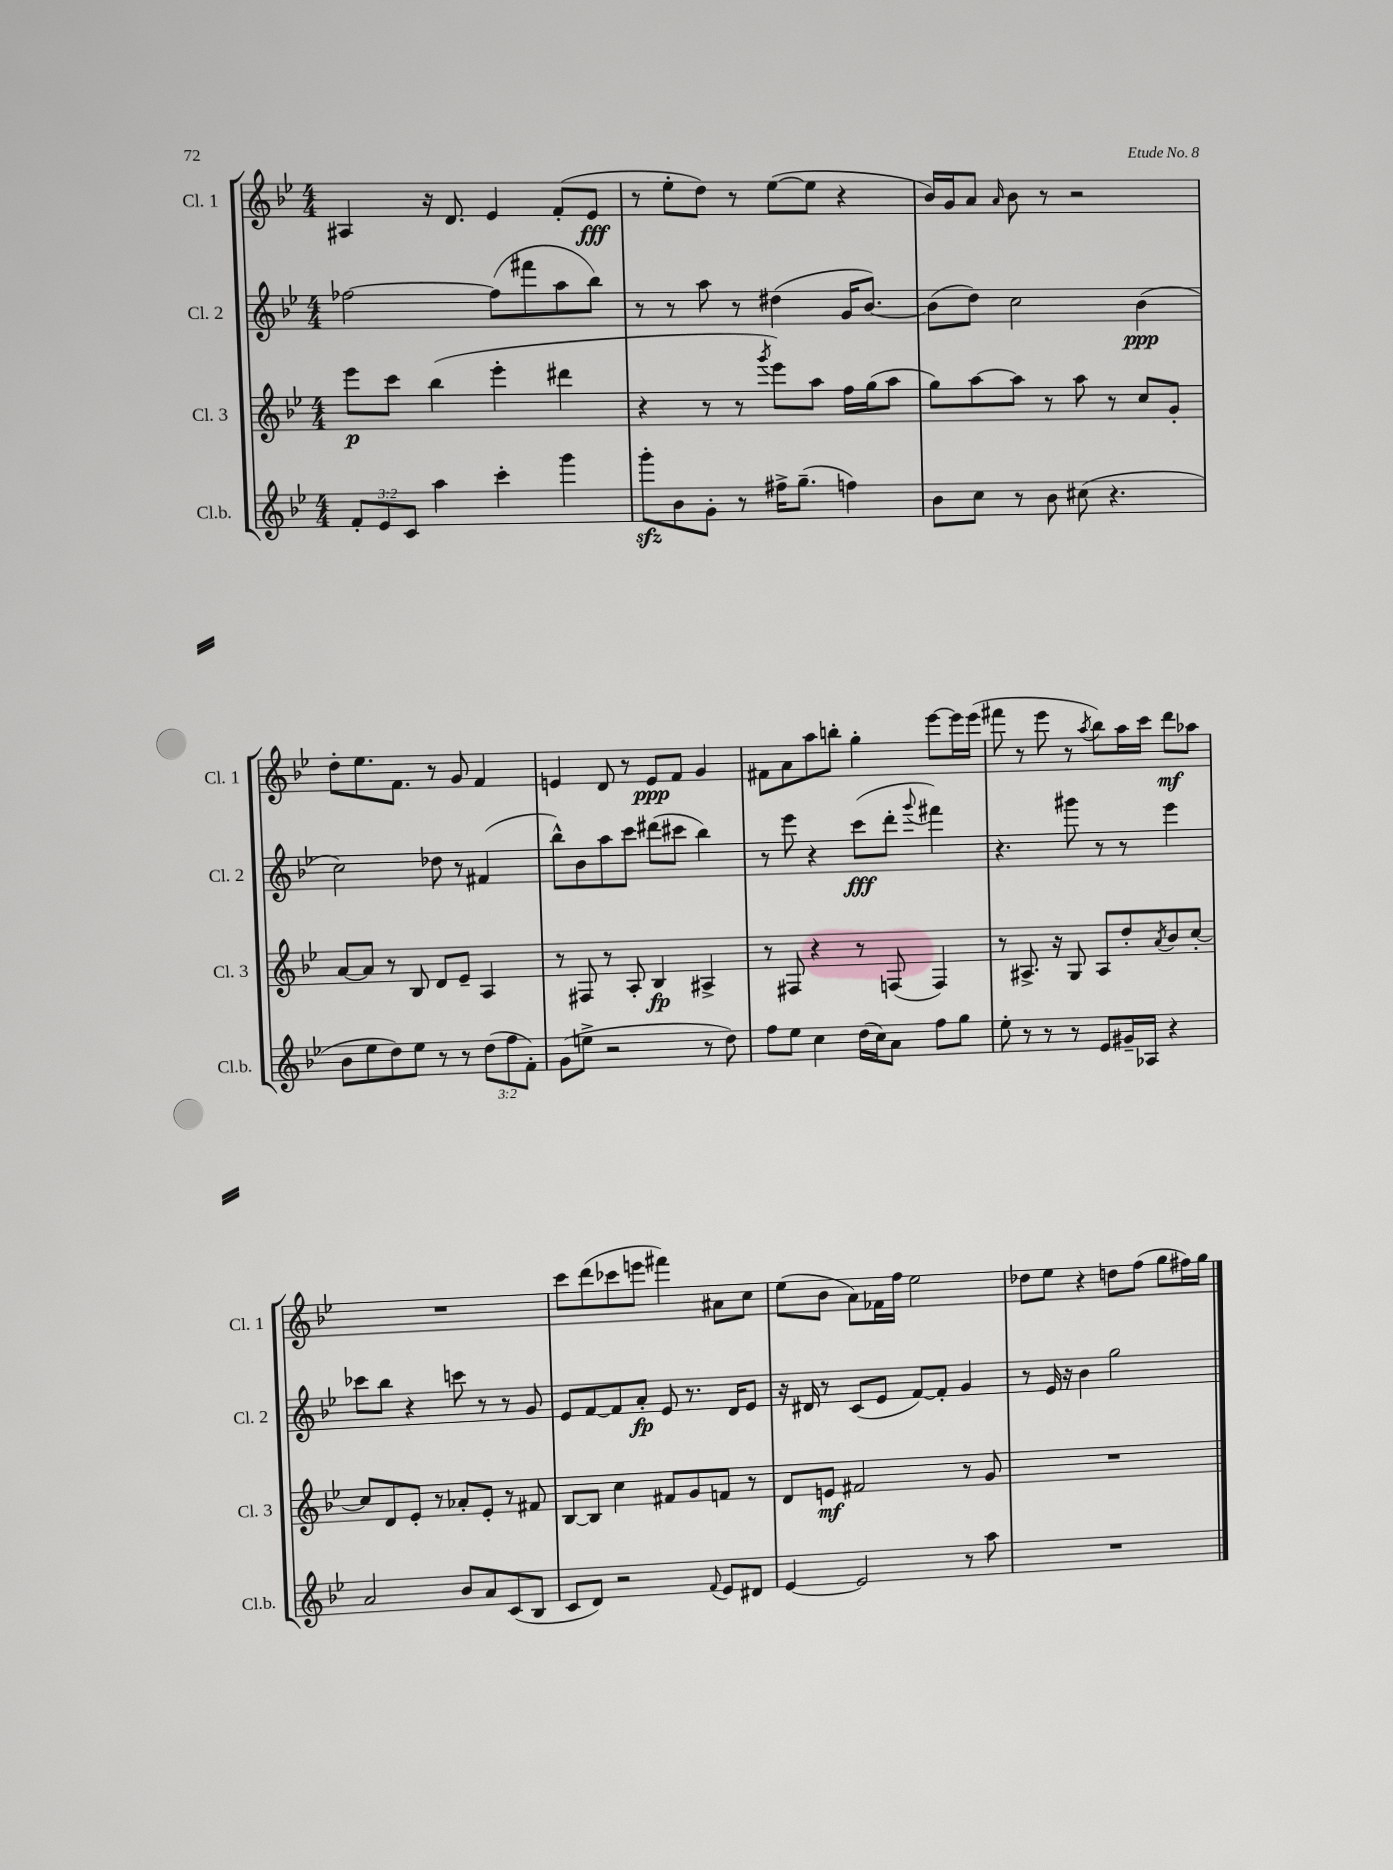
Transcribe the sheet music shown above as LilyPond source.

<<
\new StaffGroup <<
\new Staff = "s0" \with { instrumentName = "Cl. 1" shortInstrumentName = "Cl. 1" } {
    \clef treble \key bes \major \numericTimeSignature \time 4/4
    ais4 r16 d'8. ees'4 f'8-.( ees'8\fff |
    r8 ees''8-. d''8) r8 ees''8~( ees''8 r4 |
    bes'16) g'16 a'8 \grace { a'16 } bes'8 r8 r2 |
    d''8-. ees''8. f'8. r8 g'8 f'4 |
    e'4 d'8 r8 e'8\ppp f'8 g'4 |
    fis'8 a'8 a''8 b''8-. g''4-. ees'''8~ ees'''16 ees'''16( |
    fis'''8 r8 ees'''8 r8 \acciaccatura { a''8 } bes''8) a''16 c'''16 d'''8\mf aes''8 |
    R1 |
    c'''8 d'''8( ces'''8 e'''8 fis'''4) ais'8 c''8 |
    ees''8( bes'8 a'8) fes'16 f''16 ees''2 |
    des''8 ees''8 r4 d''8 f''8( g''8 fis''16) g''16 \bar "|." |
}
\new Staff = "s1" \with { instrumentName = "Cl. 2" shortInstrumentName = "Cl. 2" } {
    \clef treble \key bes \major \numericTimeSignature \time 4/4
    fes''2~ fes''8( fis'''8 a''8 bes''8) |
    r8 r8 a''8 r8 dis''4( g'16 bes'8.~) |
    bes'8( d''8) c''2 bes'4\ppp( |
    c''2) des''8 r8 fis'4( |
    bes''8-^) bes'8 a''8 c'''8 dis'''8( cis'''8 bes''4) |
    r8 ees'''8 r4 c'''8\fff( d'''8-. \appoggiatura { g'''8 } fis'''4) |
    r4. gis'''8 r8 r8 ees'''4 |
    ces'''8 bes''8 r4 c'''8 r8 r8 g'8 |
    ees'8 f'8~ f'8 a'8-.\fp ees'8 r8. d'16 ees'8 |
    r16 dis'16 r8 c'8( ees'8 f'8~) f'8-. g'4 |
    r8 ees'16 r16 bes'4 g''2 \bar "|." |
}
\new Staff = "s2" \with { instrumentName = "Cl. 3" shortInstrumentName = "Cl. 3" } {
    \clef treble \key bes \major \numericTimeSignature \time 4/4
    ees'''8\p c'''8 bes''4( ees'''4-. dis'''4 |
    r4 r8 r8 \acciaccatura { g'''8 } ees'''8) a''8 f''16 g''16( a''8 |
    g''8) a''8~ a''8 r8 a''8 r8 c''8 g'8-. |
    a'8~ a'8 r8 bes8 d'8 ees'8-- a4 |
    r8 fis8 r8 a8-. bes4\fp ais4-> |
    r8 fis8 r4 r8 f8( f4) |
    r8 ais8.-> r16 g8 ais8 d''8-. \acciaccatura { a'8 } bes'8 c''8~-. |
    c''8 d'8 ees'8-. r8 aes'8-. ees'8-. r8 fis'8 |
    bes8~ bes8 c''4 fis'8 g'8 f'8 r8 |
    d'8 e'8\mf fis'2 r8 g'8 |
    R1 \bar "|." |
}
\new Staff = "s3" \with { instrumentName = "Cl.b." shortInstrumentName = "Cl.b." } {
    \clef treble \key bes \major \numericTimeSignature \time 4/4 \override Staff.TupletNumber.text = #tuplet-number::calc-fraction-text
    \tuplet 3/2 { f'8-. ees'8 c'8 } a''4 c'''4-. g'''4 |
    g'''8-.\sfz bes'8 g'8-. r8 fis''16-> g''8.--( f''4) |
    bes'8 c''8 r8 bes'8 cis''8( r4. |
    bes'8 ees''8 d''8) ees''8 r8 r8 \tuplet 3/2 { d''8( f''8 f'8-.) } |
    g'8( e''8-> r2 r8 d''8) |
    f''8 ees''8 c''4 d''16( c''16) a'8 f''8 g''8 |
    ees''8-. r8 r8 r8 ees'8 gis'16-- aes16 r4 |
    a'2 bes'8 a'8 c'8( bes8 |
    c'8 d'8) r2 \appoggiatura { f'8 } ees'8 dis'8 |
    ees'4~ ees'2 r8 a''8 |
    R1 \bar "|." |
}
>>
>>
\layout { \context { \Score \remove "Bar_number_engraver" } }
